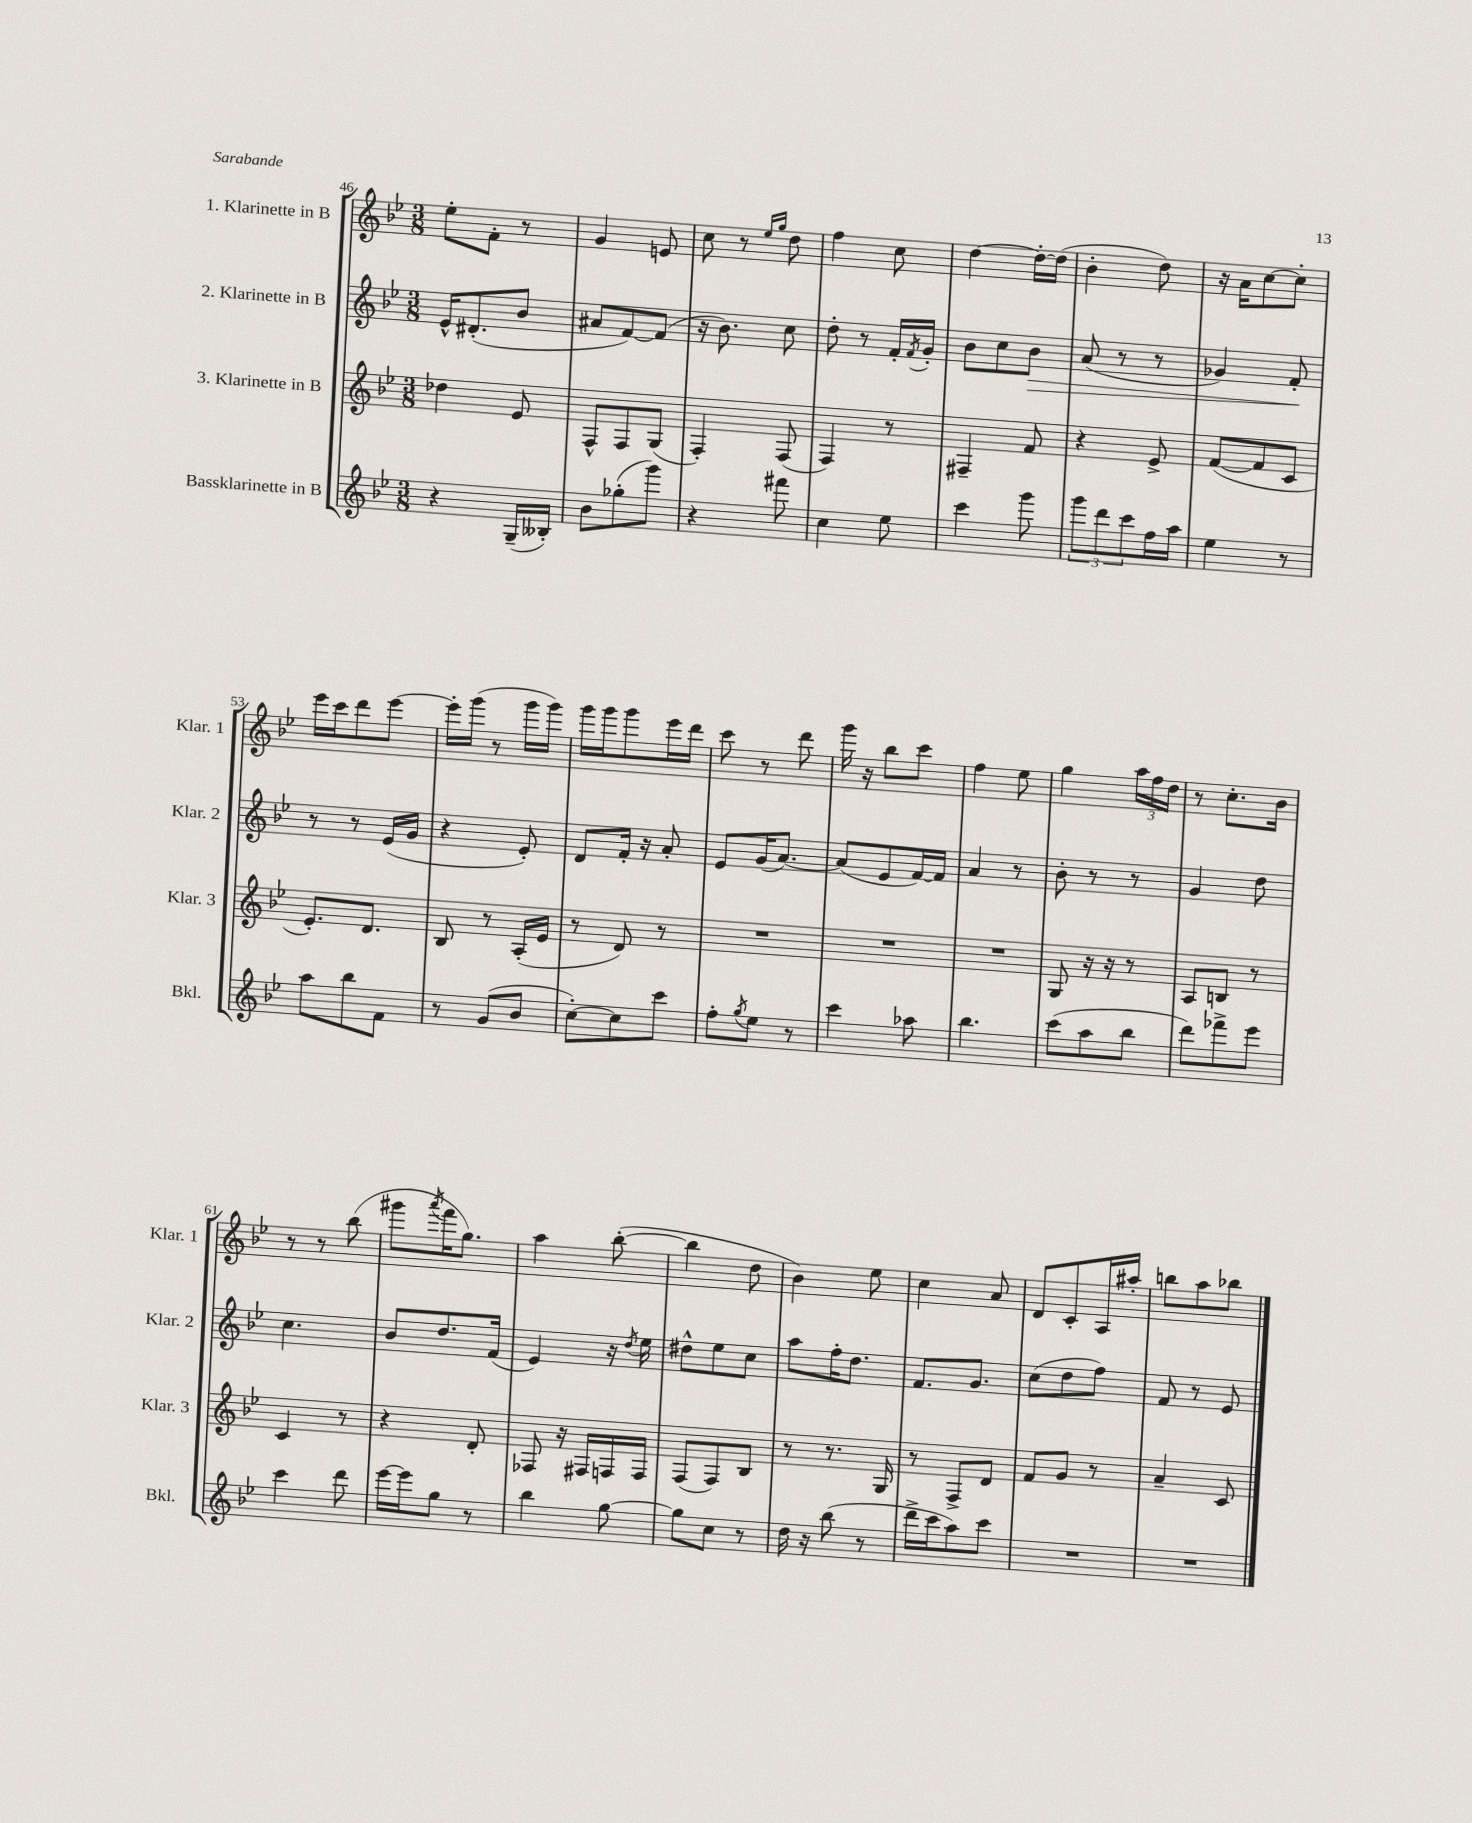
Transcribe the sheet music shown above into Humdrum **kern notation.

**kern	**kern	**kern	**dynam	**kern
*part4	*part3	*part2	*part2	*part1
*staff4	*staff3	*staff2	*staff2	*staff1
*I"Bassklarinette in B	*I"3. Klarinette in B	*I"2. Klarinette in B	*	*I"1. Klarinette in B
*I'Bkl.	*I'Klar. 3	*I'Klar. 2	*	*I'Klar. 1
*clefG2	*clefG2	*clefG2	*	*clefG2
*k[b-e-]	*k[b-e-]	*k[b-e-]	*	*k[b-e-]
*M3/8	*M3/8	*M3/8	*	*M3/8
=46	=46	=46	=46	=46
4r	4dd-X\	16e-^^/KL	.	8ee-'\L
.	.	(8.d#X'/	.	.
.	.	.	.	8f'\J
(16G~/LL	8e-/	8b-/J	.	8r
16B--X'/JJ)	.	.	.	.
=47	=47	=47	=47	=47
8b-\L	8F^^/L	8a#X/L	.	4g/
(8gg-X'\	8F/	[8f/)	.	.
8ggg\J)	(8G/J	(8f/J]	.	8en/
=48	=48	=48	=48	=48
4r	4F'/)	16r	.	8cc\
.	.	8.b-\)	.	.
.	.	.	.	8r
.	.	.	.	16qqee-/LL
.	.	.	.	16qqgg/JJ
8fff#X\	(8F/	8cc\	.	8dd\
=49	=49	=49	=49	=49
4cc\	4F/)	8dd'\	.	4ff\
.	.	8r	.	.
8ee-\	8r	16f'/LL	.	8cc\
.	.	8qf/	.	.
.	.	16g'/JJ	.	.
=50	=50	=50	=50	=50
4ccc\	4F#X~/	8b-\L	.	[4dd\
.	.	8cc\	.	.
!	!	!	!LO:HP:b	!
8ggg\	8f/	8b-\J	>	16dd'\LL_
.	.	.	.	(16dd\JJ]
=51	=51	=51	=51	=51
12ggg\L	4r	(8a/	.	4b-'\
12ddd\	.	.	.	.
.	.	8r	.	.
12ccc\	.	.	.	.
16ff\L	8e-^/	8r	.	8dd\)
16aa\JJ	.	.	.	.
=52	=52	=52	=52	=52
4ee-\	([8f/L	4g-X/)	.	16r
.	.	.	.	16a\KL
.	8f/]	.	.	[8cc\
8r	8c/J	8f'/	.	8cc'\J]
.	.	.	]	.
!!LO:LB:g=z
=53	=53	=53	=53	=53
8aa\L	8.e-'/L)	8r	.	16eee-\LL
.	.	.	.	16ccc\J
8bb-\	.	8r	.	8ddd\
.	8.d/J	.	.	.
8f\J	.	(16e-/LL	.	[8eee-\J
.	.	16g/JJ	.	.
=54	=54	=54	=54	=54
8r	8B-/	4r	.	16eee-'\LL]
.	.	.	.	(16ggg\JJ
(8g/L	8r	.	.	8r
8b-/J	(16A'/LL	8e-'/)	.	16ggg\LL
.	16e-/JJ	.	.	16ggg\JJ)
=55	=55	=55	=55	=55
[8cc'\L)	8r	8d/L	.	16ggg\LL
.	.	.	.	16ggg\J
8cc\]	8d/)	16f'/Jk	.	8ggg\
.	.	16r	.	.
8ccc\J	8r	8a'/	.	16eee-\L
.	.	.	.	16ddd\JJ
=56	=56	=56	=56	=56
8ff'\L	4.r	8e-/L	.	8ccc\
8qgg/	.	.	.	.
8ee-\J	.	(16g/K	.	8r
.	.	[8.a/J)	.	.
8r	.	.	.	8ddd\
=57	=57	=57	=57	=57
4ccc\	4.r	(8a/L]	.	16ggg\
.	.	.	.	16r
.	.	8e-/	.	8bb-\L
8aa-X\	.	[16f/L)	.	8ccc\J
.	.	16f/JJ]	.	.
=58	=58	=58	=58	=58
4.bb-\	4.r	4a/	.	4ff\
.	.	8r	.	8ee-\
=59	=59	=59	=59	=59
(8ccc\L	8G/	8b-'\	.	4gg\
8aa\	16r	8r	.	.
.	16r	.	.	.
8bb-\J	8r	8r	.	24aa\LL
.	.	.	.	24ff\
.	.	.	.	24dd\JJ
=60	=60	=60	=60	=60
8ddd\L)	8A/L	4g/	.	8r
8fff-X^\	8Bn/J	.	.	8.cc'\L
8eee-\J	8r	8dd\	.	.
.	.	.	.	16b-\Jk
!!LO:LB:g=z
=61	=61	=61	=61	=61
4ccc\	4c/	4.cc\	.	8r
.	.	.	.	8r
8ddd\	8r	.	.	(8bb-\
=62	=62	=62	=62	=62
[16eee-\LL	4r	8b-/L	.	8ggg#X\L
16eee-\J]	.	.	.	.
.	.	.	.	8qaaa/
8gg\J	.	8.dd/	.	16fff\K
.	.	.	.	8.gg\J)
8r	8d'/	.	.	.
.	.	(16f/Jk	.	.
=63	=63	=63	=63	=63
4bb-\	8F-X/	4e-/)	.	4aa\
.	16r	.	.	.
.	16F#X/LL	.	.	.
[8gg\	16Fn/	16r	.	([8bb-'\
.	.	8qdd/	.	.
.	16F/JJ	16ee-\	.	.
=64	=64	=64	=64	=64
8gg\L]	(8F/L	8dd#X^^\L	.	4bb-\]
8cc\J	8F/)	8ee-\	.	.
8r	8B-/J	8cc\J	.	8dd\
=65	=65	=65	=65	=65
16dd\	8r	8aa\L	.	4b-\)
16r	.	.	.	.
(8bb-\	8.r	16ff'\K	.	.
.	.	8.dd\J	.	.
8r	.	.	.	8ee-\
.	16G/	.	.	.
=66	=66	=66	=66	=66
16ddd^\LL	8r	8.f/L	.	4cc\
16ccc\J	.	.	.	.
8aa\)	8F^/L	.	.	.
.	.	8.g/J	.	.
8ccc\J	8d/J	.	.	8a/
=67	=67	=67	=67	=67
4.r	8f/L	(8cc\L	.	8d/L
.	8g/J	8dd\	.	8c'/
.	8r	8ff\J)	.	16A/L
.	.	.	.	16aa#X'/JJ
=68	=68	=68	=68	=68
4.r	4a~/	8f/	.	8bbn\L
.	.	8r	.	8aa\
.	8c/	8e-/	.	8bb-X\J
==	==	==	==	==
*-	*-	*-	*-	*-
